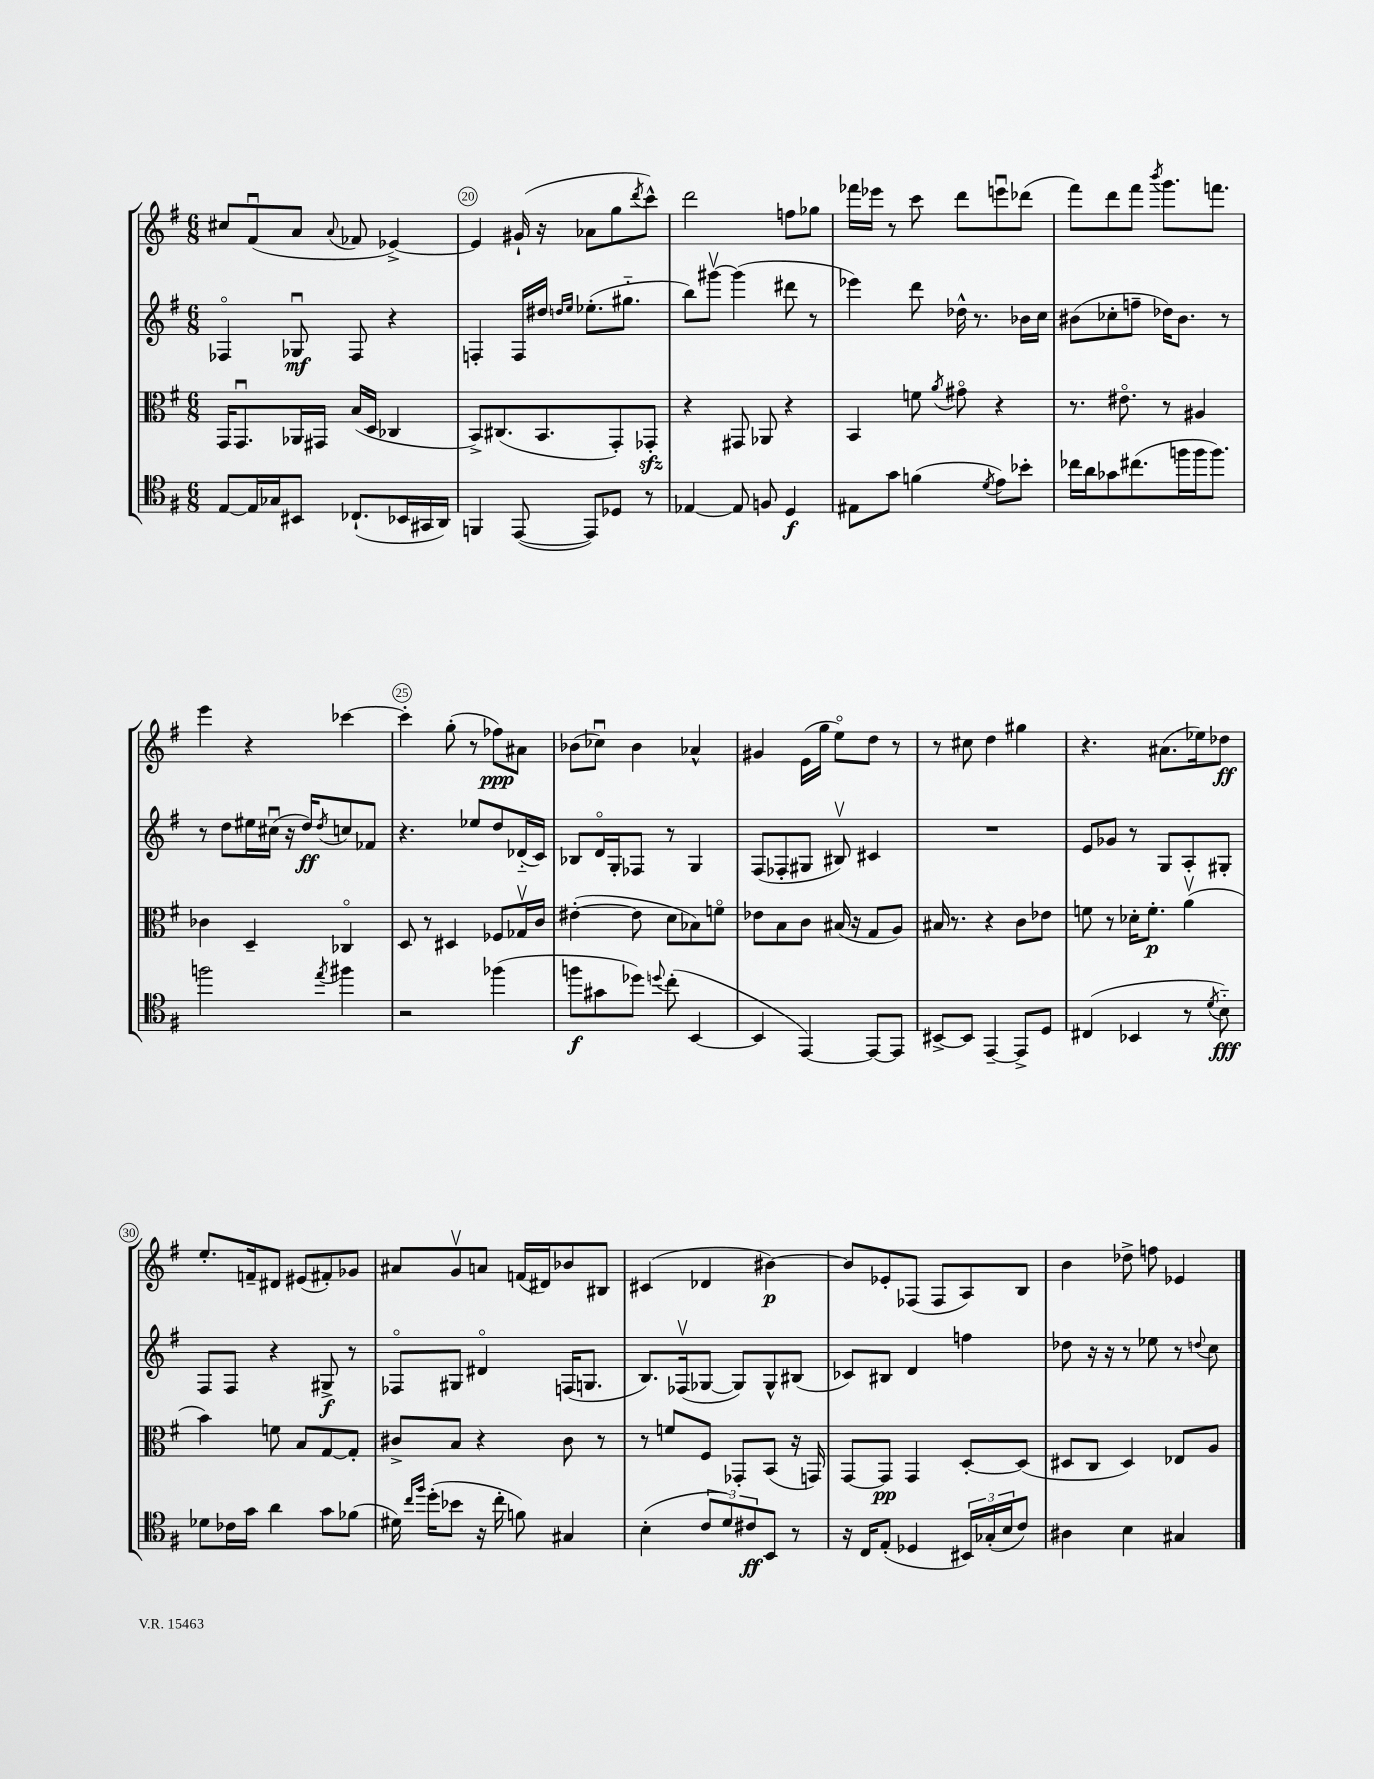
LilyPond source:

<<
\new StaffGroup <<
\new Staff = "s0" {
    \clef treble \key g \major \numericTimeSignature \time 6/8
    cis''8 fis'8\downbow( a'8 \appoggiatura { a'8 } fes'8 ees'4~->) |
    ees'4 gis'16-!( r16 aes'8 g''8 \acciaccatura { d'''8 } c'''8-^) |
    d'''2 f''8 ges''8 |
    fes'''16 ees'''16 r8 c'''8 d'''8 e'''8\downbow des'''8( |
    fis'''8) d'''8 fis'''8 \acciaccatura { b'''8 } g'''8. f'''8. |
    e'''4 r4 ces'''4~ |
    ces'''4-. g''8-.( r8 fes''8\ppp) ais'8 |
    bes'8( ces''8\downbow) bes'4 aes'4-^ |
    gis'4 e'16( g''16 e''8\flageolet) d''8 r8 |
    r8 cis''8 d''4 gis''4 |
    r4. ais'8.( ees''16) des''8\ff |
    e''8.-. f'16-- dis'8 eis'8( fis'8-.) ges'8 |
    ais'8 g'8\upbow a'8 f'16( dis'16) bes'8 bis8 |
    cis'4( des'4 bis'4~\p) |
    bis'8 ees'8-. fes8( fes8 a8) b8 |
    b'4 des''8-> f''8 ees'4 \bar "|." |
}
\new Staff = "s1" {
    \clef treble \key g \major \numericTimeSignature \time 6/8
    fes4\flageolet ges8\downbow\mf fes8 r4 |
    f4-. f16 dis''16 \grace { d''16 e''16 } ees''8.-.( gis''8.-_ |
    b''8) gis'''8~\upbow gis'''4( dis'''8 r8 |
    ees'''4) d'''8 des''16-^ r8. bes'16 c''16 |
    bis'8( ces''8-. f''8-- des''16) bis'8. r8 |
    r8 d''8 eis''16 cis''16\downbow( r16 d''16\ff) \acciaccatura { d''8 } c''8 fes'8 |
    r4. ees''8 d''8 des'16-_( c'16) |
    bes8 d'16\flageolet g16-. fes8 r8 g4 |
    fis8( fes8-. gis8 bis8\upbow) cis'4 |
    R2. |
    e'8 ges'8 r8 g8 a8-. gis8-. |
    fis8 fis8 r4 gis8->\f r8 |
    fes8\flageolet gis8 dis'4\flageolet f16( g8. |
    b8.) fes16\upbow( ges8~ ges8) ges8-^ bis8( |
    ces'8) bis8 d'4 f''4 |
    des''8 r16 r16 r8 ees''8 r8 \appoggiatura { d''8 } c''8 \bar "|." |
}
\new Staff = "s2" {
    \clef alto \key g \major \numericTimeSignature \time 6/8
    g,16 g,8.\downbow aes,16 gis,16 b16( d16 ces4 |
    b,8->) cis8.( b,8. g,8-.) ges,8-.\sfz |
    r4 gis,8 aes,8 r4 |
    b,4 f'8 \acciaccatura { a'8 } gis'8\flageolet r4 |
    r8. eis'8.\flageolet r8 ais4 |
    ces'4 d4-- ces4\flageolet |
    d8 r8 dis4 fes8 ges16\upbow c'16 |
    eis'4~-.( eis'8 d'8 bes8) f'8\flageolet |
    ees'8 b8 c'8 bis16( r16 g8 a8) |
    bis16 r8. r4 c'8 ees'8 |
    f'8 r8 des'16-. f'8.-.\p a'4\upbow( |
    b'4) f'8 b8 g8~ g8-. |
    cis'8-> b8 r4 cis'8 r8 |
    r8 f'8 fis8 ges,8-. b,8( r16 g,16) |
    g,8~ g,8\pp g,4 d8~-. d8( |
    dis8 c8 dis4) ees8 a8 \bar "|." |
}
\new Staff = "s3" {
    \clef tenor \key g \major \numericTimeSignature \time 6/8
    e8~ e16 ges16 bis,8 ces8.-!( bes,16 gis,16 a,16) |
    f,4 e,8~( e,8) des8 r8 |
    ees4~ ees8 f8 d4\f |
    eis8 g'8 f'4( \acciaccatura { d'8 } e'8) bes'8-. |
    ces''16 a'16 ges'8 cis''8.( f''16 f''16 f''8.) |
    f''2 \acciaccatura { e''8 } fis''4 |
    r2 fes''4( |
    f''8\f gis'8 des''8) \appoggiatura { d''8 } c''8-.( b,4~ |
    b,4 e,4~) e,8~ e,8 |
    bis,8~-> bis,8 e,4~-- e,8-> d8 |
    cis4( bes,4 r8 \acciaccatura { d'8 } b8-_\fff) |
    des'8 ces'16 g'16 a'4 g'8 fes'8( |
    dis'16) \grace { c''16 fis''16 } d''16-.( bes'8 r16 c''16-. f'8) gis4 |
    b4-.( \tuplet 3/2 { c'8 d'8) cis'8\ff } b,8 r8 |
    r16 c16 e8-.( des4 \tuplet 3/2 { bis,16) ges16-.( b16 } c'8) |
    ais4 b4 gis4 \bar "|." |
}
>>
>>
\layout { \context { \Score currentBarNumber = #19 \override BarNumber.break-visibility = ##(#f #t #t) barNumberVisibility = #(every-nth-bar-number-visible 5) \override BarNumber.stencil = #(make-stencil-circler 0.1 0.3 ly:text-interface::print) } }
